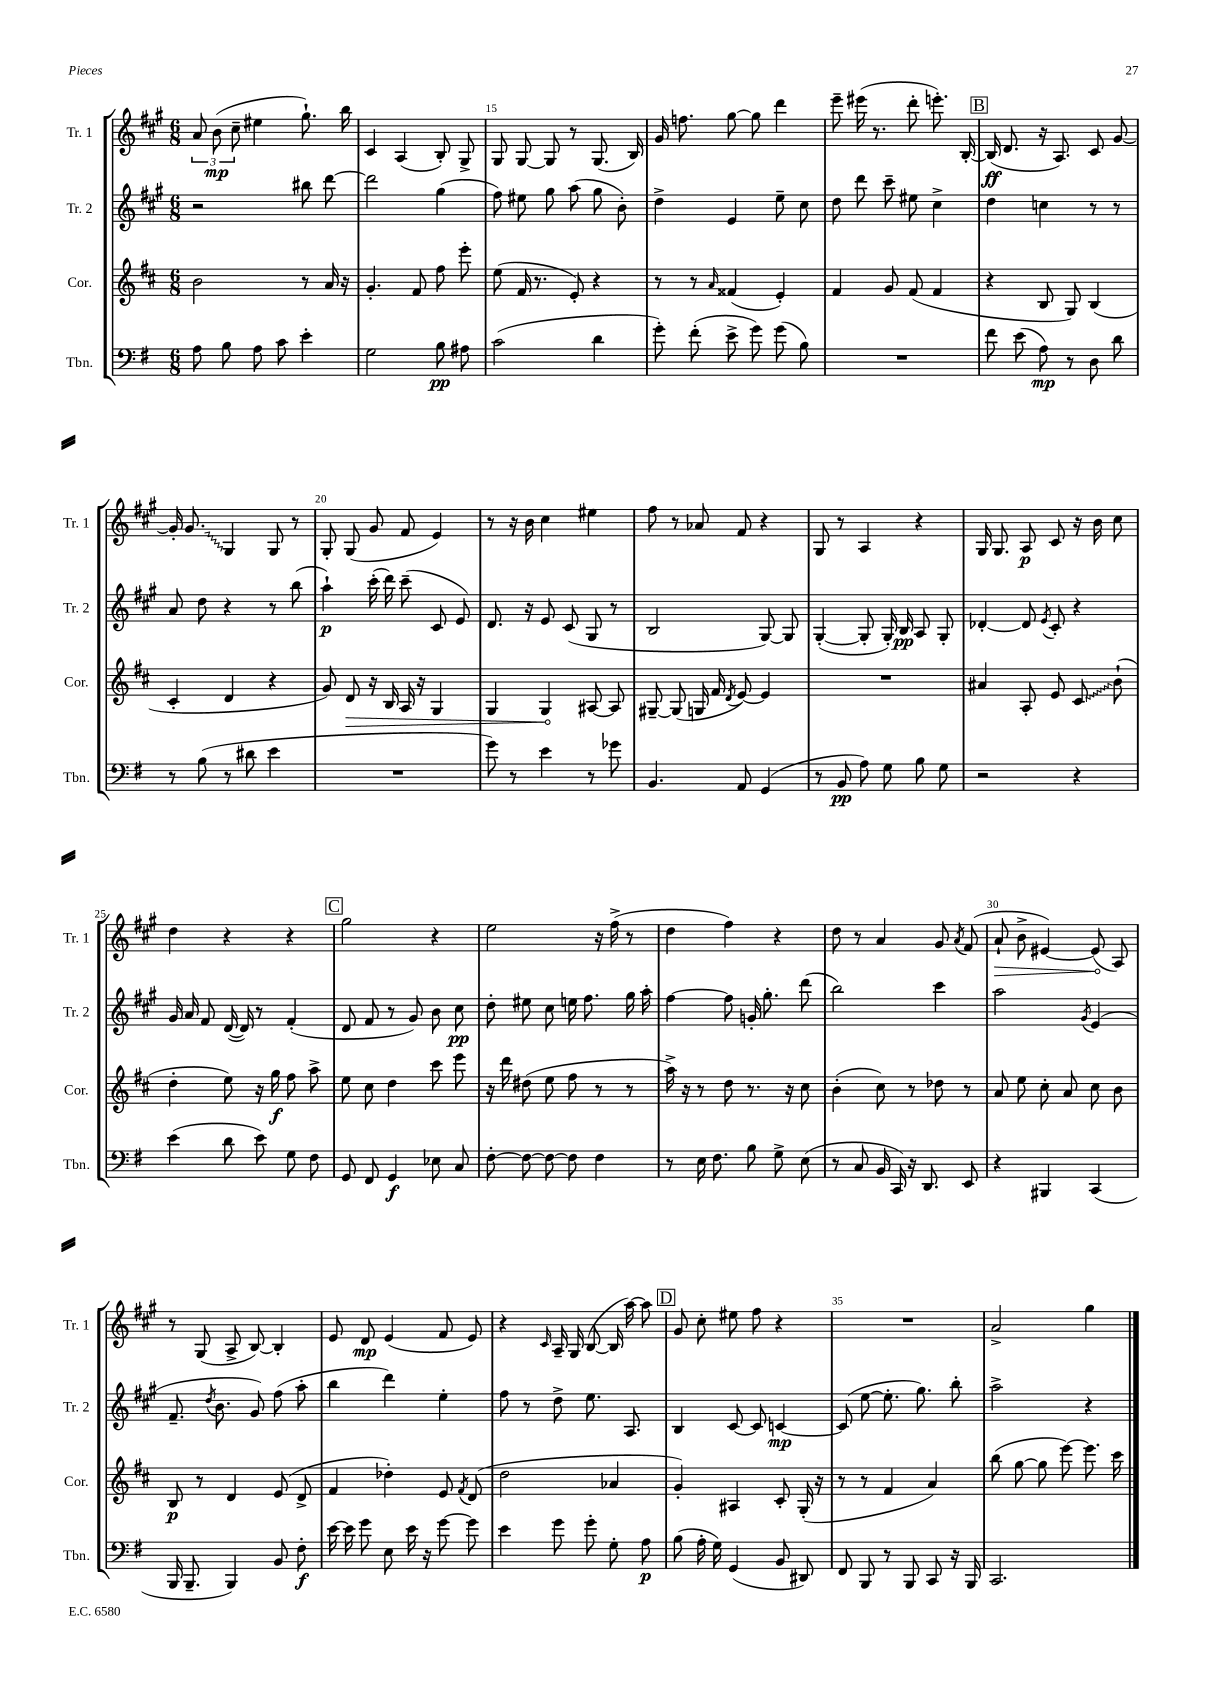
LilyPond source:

<<
\new StaffGroup <<
\new Staff = "s0" \with { instrumentName = "Tr. 1" shortInstrumentName = "Tr. 1" } {
    \clef treble \key a \major \numericTimeSignature \time 6/8
    \autoBeamOff \tuplet 3/2 { a'8 b'8\mp( cis''8-- } eis''4 gis''8.-!) b''16 |
    cis'4 a4( b8-.) gis8-> |
    gis8 gis8~ gis8 r8 gis8.( b16) |
    gis'16 f''8. gis''8~ gis''8 d'''4 |
    e'''8-- eis'''16( r8. d'''8-. e'''8.-.) b16~-. |
    \mark \markup { \box "B" } b16\ff( d'8. r16 a8.) cis'8 gis'8~ |
    gis'16-. \once \override Glissando.style = #'zigzag gis'8.\glissando gis4 gis8 r8 |
    gis8-. gis8( gis'8 fis'8 e'4) |
    r8 r16 b'16 cis''4 eis''4 |
    fis''8 r8 aes'8 fis'8 r4 |
    gis8 r8 a4 r4 |
    gis16 gis8. a8\p cis'8 r16 b'16 cis''8 |
    d''4 r4 r4 |
    \mark \markup { \box "C" } gis''2 r4 |
    e''2 r16 fis''16->( r8 |
    d''4 fis''4) r4 |
    d''8 r8 a'4 gis'8 \acciaccatura { a'8 } fis'8( |
    \once \override Hairpin.circled-tip = ##t a'8-!\> b'8-> eis'4~) eis'8\!( a8) |
    r8 gis8( a8-> b8~) b4-. |
    e'8 d'8\mp e'4( fis'8 e'8) |
    r4 \grace { cis'16 } a16-- gis16 b8~( b16 a''16~) a''8 |
    \mark \markup { \box "D" } gis'8 cis''8-. eis''8 fis''8 r4 |
    R2. |
    a'2-> gis''4 \bar "|." |
}
\new Staff = "s1" \with { instrumentName = "Tr. 2" shortInstrumentName = "Tr. 2" } {
    \clef treble \key a \major \numericTimeSignature \time 6/8
    \autoBeamOff r2 bis''8 d'''8~ |
    d'''2 gis''4( |
    fis''8) eis''8 gis''8 a''8( gis''8 b'8-.) |
    d''4-> e'4 e''8-- cis''8 |
    d''8 d'''8 cis'''8-- eis''8 cis''4-> |
    \mark \markup { \box "B" } d''4 c''4 r8 r8 |
    a'8 d''8 r4 r8 b''8( |
    a''4-!\p) cis'''16-.( d'''16) cis'''8--( cis'8 e'8) |
    d'8. r16 e'8 cis'8( gis8 r8 |
    b2 gis8~) gis8 |
    gis4~-.( gis8-. gis16-.) b16\pp a8 gis8-. |
    des'4~-. des'8 \acciaccatura { e'8 } cis'8-. r4 |
    gis'16 a'16 fis'8 d'16~( d'16) r8 fis'4-.( |
    \mark \markup { \box "C" } d'8 fis'8 r8 gis'8) b'8 cis''8\pp |
    d''8-. eis''8 cis''8 e''16 fis''8. gis''16 a''16-. |
    fis''4~ fis''8 g'16-. gis''8.-. d'''8( |
    b''2) cis'''4 |
    a''2 \acciaccatura { gis'8 } e'4( |
    fis'8.-- \acciaccatura { d''8 } b'8. gis'8) fis''8( a''8-. |
    b''4 d'''4) e''4-. |
    fis''8 r8 d''8-> e''8. a8. |
    \mark \markup { \box "D" } b4 cis'8~ cis'8 c'4~\mp |
    c'8( e''8~ e''8.-. gis''8.) b''8-. |
    a''2-> r4 \bar "|." |
}
\new Staff = "s2" \with { instrumentName = "Cor." shortInstrumentName = "Cor." } {
    \clef treble \key d \major \numericTimeSignature \time 6/8
    \autoBeamOff b'2 r8 a'16 r16 |
    g'4.-. fis'8 fis''8 e'''8-. |
    e''8( fis'16 r8. e'8-.) r4 |
    r8 r8 \grace { a'16 } fisis'4( e'4-.) |
    fis'4 g'8 fis'8( fis'4 |
    \mark \markup { \box "B" } r4 b8 g8) b4( |
    cis'4-. d'4 r4 |
    g'8) \once \override Hairpin.circled-tip = ##t d'8\> r16 b16 a16 r16 g4 |
    g4 g4\! ais8~ ais8 |
    gis8~-- gis8( g16 fis'16 \acciaccatura { d'8 } e'8~) e'4 |
    R2. |
    ais'4 a8-. e'8 \once \override Glissando.style = #'zigzag cis'8\glissando b'8-!( |
    d''4-. e''8) r16 g''16\f fis''8 a''8-> |
    \mark \markup { \box "C" } e''8 cis''8 d''4 cis'''8 e'''8 |
    r16 d'''16 dis''8( e''8 fis''8 r8 r8 |
    a''16->) r16 r8 d''8 r8. r16 cis''8 |
    b'4-.( cis''8) r8 des''8 r8 |
    a'8 e''8 cis''8-. a'8 cis''8 b'8 |
    b8\p r8 d'4 e'8( d'8-> |
    fis'4 des''4-.) e'8 \acciaccatura { fis'8 } d'8( |
    d''2 aes'4 |
    \mark \markup { \box "D" } g'4-.) ais4 cis'8-. g16-.( r16 |
    r8 r8 fis'4 a'4) |
    b''8( g''8~ g''8 e'''8~) e'''8. cis'''16 \bar "|." |
}
\new Staff = "s3" \with { instrumentName = "Tbn." shortInstrumentName = "Tbn." } {
    \clef bass \key g \major \numericTimeSignature \time 6/8
    \autoBeamOff a8 b8 a8 c'8 e'4-. |
    g2 b8\pp ais8 |
    c'2( d'4 |
    g'8-.) fis'8-.( e'8-> g'8) g'8( b8) |
    R2. |
    \mark \markup { \box "B" } fis'8 e'8( a8\mp) r8 d8 d'8 |
    r8 b8( r8 dis'8 e'4 |
    R2. |
    g'8) r8 e'4 r8 ges'8 |
    b,4. a,8 g,4( |
    r8 b,8\pp a8) g8 b8 g8 |
    r2 r4 |
    e'4( d'8 e'8) g8 fis8 |
    \mark \markup { \box "C" } g,8 fis,8 g,4\f ees8 c8 |
    fis8~-. fis8~ fis8~ fis8 fis4 |
    r8 e16 fis8. b8 g8-> e8( |
    r8 c8 b,16 c,16) r16 d,8. e,8 |
    r4 bis,,4 c,4( |
    b,,16 b,,8.-- b,,4) b,8 fis8-.\f |
    e'16~ e'16 g'8 e8 e'16 r16 g'8~ g'8 |
    e'4 g'8 g'8-. g8-. a8\p |
    \mark \markup { \box "D" } b8( a16-. g16) g,4( b,8 dis,8) |
    fis,8 b,,8 r8 b,,8 c,8 r16 b,,16 |
    c,2. \bar "|." |
}
>>
>>
\layout { \context { \Score currentBarNumber = #13 \override BarNumber.break-visibility = ##(#f #t #t) barNumberVisibility = #(every-nth-bar-number-visible 5) } }
